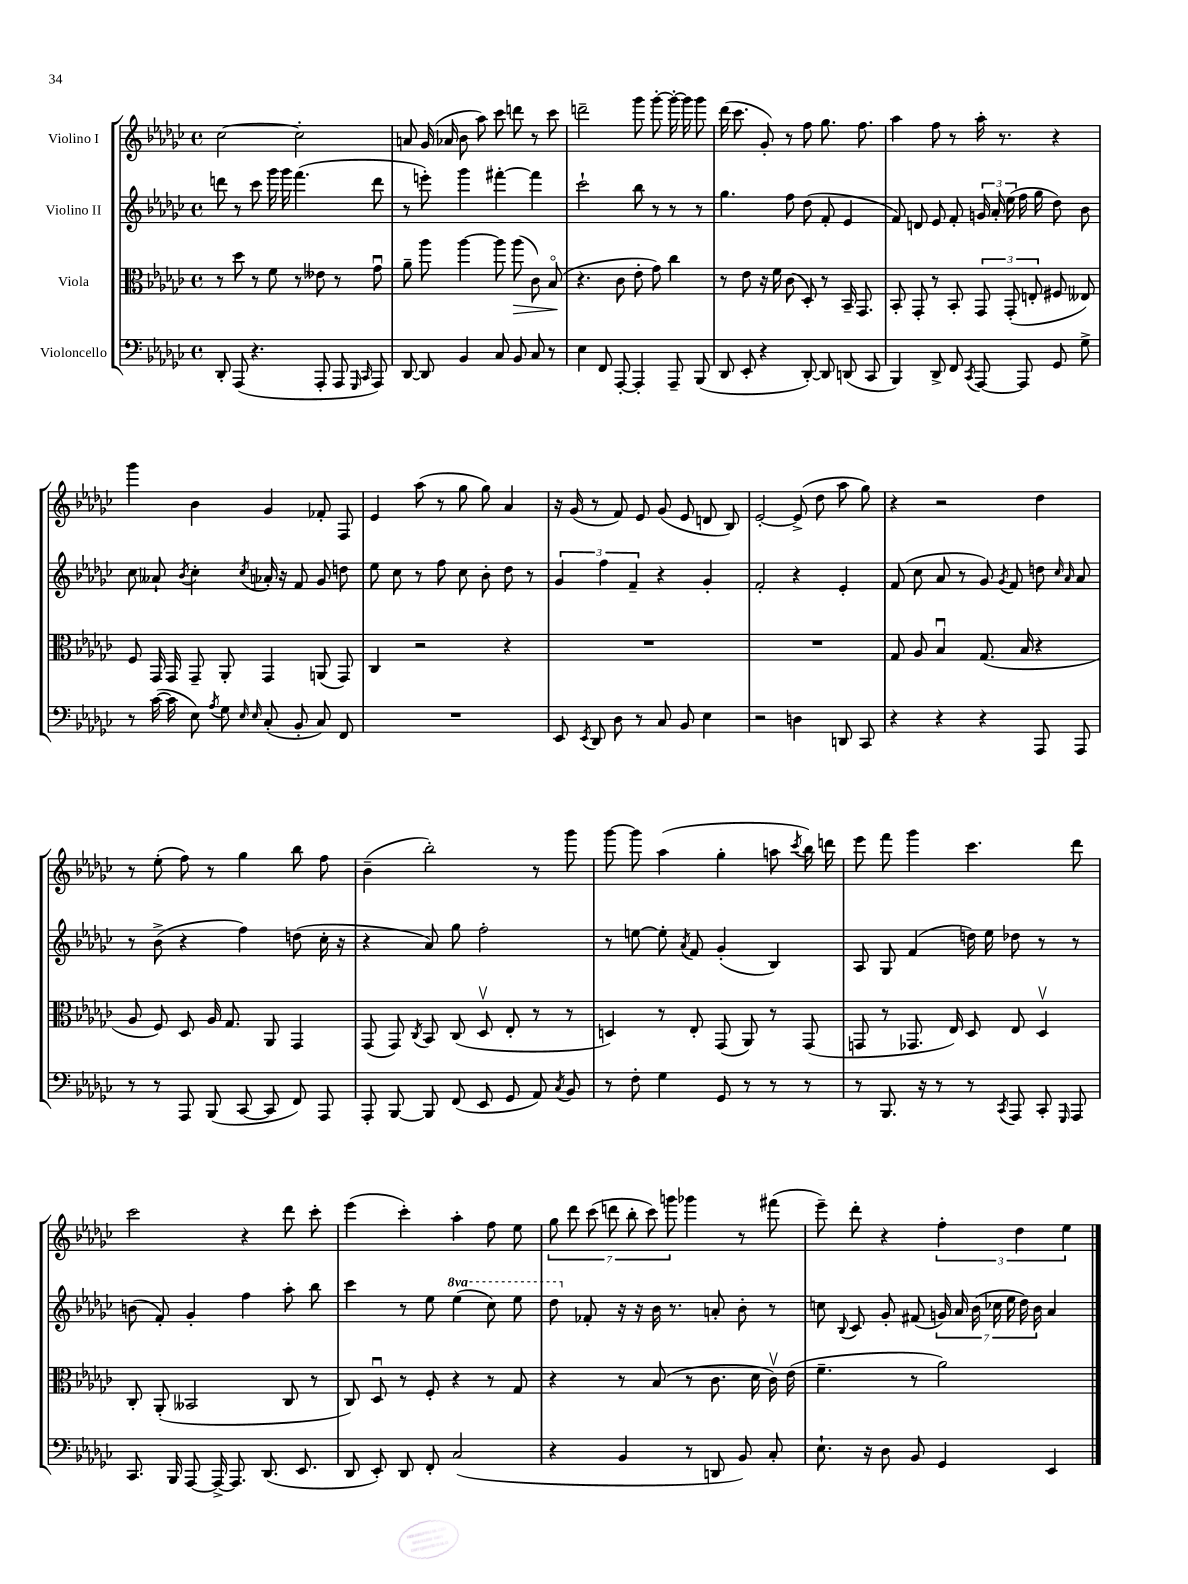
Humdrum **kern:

**kern	**kern	**dynam	**kern	**kern
*part4	*part3	*part3	*part2	*part1
*staff4	*staff3	*staff3	*staff2	*staff1
*I"Violoncello	*I"Viola	*	*I"Violino II	*I"Violino I
*clefF4	*clefC3	*	*clefG2	*clefG2
*k[b-e-a-d-g-c-]	*k[b-e-a-d-g-c-]	*	*k[b-e-a-d-g-c-]	*k[b-e-a-d-g-c-]
*M4/4	*M4/4	*	*M4/4	*M4/4
*met(c)	*met(c)	*	*met(c)	*met(c)
=59	=59	=59	=59	=59
8DD-'/	8r	.	8dddn\	[2cc-\
(8AAA-/	8dd-\	.	8r	.
4.r	8r	.	8ccc-\	.
.	8f\	.	16ggg-\	.
.	.	.	16ggg-\	.
.	8r	.	(4.fff\	2cc-'\]
8AAA-'/	8e--X\	.	.	.
8AAA-/	8r	.	.	.
16qqGGG-/	.	.	.	.
16qqCC-/	.	.	.	.
8AAA-/)	8g-u\	.	8ddd\	.
=60	=60	=60	=60	=60
[8DD-/	8a-~\	.	8r	8an/
8DD-/]	8aa-\	.	8eeen'\)	(16g-/
.	.	.	.	16a-X/
4BB-/	[4aa-\	.	4ggg-\	8b-\
.	.	.	.	8aa-\)
8C-/	8aa-\]	.	[4fff#X'\	8ccc-\
!	!	!LO:HP:b	!	!
8BB-/	(8aa-\	>	.	8dddn\
8C-/	8c-\)	.	4fff#\]	8r
8r	(8B-/	.	.	8ccc-\
.	.	]	.	.
=61	=61	=61	=61	=61
4E-\	4.r	.	2ccc-`\	2dddn~\
8FF/	.	.	.	.
[8AAA-'/	8c-\	.	.	.
4AAA-'/]	8e-'\	.	8bb-\	8ggg-\
.	8g-\)	.	8r	[8ggg-'\
8AAA-~/	4cc-\	.	8r	16ggg-'\_
.	.	.	.	16ggg-\]
(8BBB-/	.	.	8r	8ggg-\
=62	=62	=62	=62	=62
8DD-/	8r	.	4.gg-\	(16ddd-\
.	.	.	.	8.ccc-\
8EE-'/	8e-\	.	.	.
4r	16r	.	.	8g-'/)
.	16f\	.	.	.
.	(8c-\	.	8ff\	8r
[8DD-'/)	8D-'/)	.	(8dd-\	8ff\
8DD-/]	8r	.	8f'/	8.gg-\
(8DDn/	16BB-~/	.	4e-/	.
.	8.GG-/	.	.	8.ff\
8CC-/	.	.	.	.
=63	=63	=63	=63	=63
4BBB-/)	8BB-'/	.	8f/)	4aa-\
.	8GG-'/	.	8dn/	.
8DD-^/	8r	.	8e-/	8ff\
8FF/	8BB-'/	.	8f'/	8r
8qCC-/	.	.	.	.
[8AAA-/	12GG-/	.	24gn/	16aa-'\
.	.	.	24a-'/	.
.	.	.	.	8.r
.	(12GG-'/	.	(24ee-\	.
8AAA-/]	.	.	16ff\	.
.	12En'/	.	.	.
.	.	.	16gg-\	.
8GG-/	8F#X/	.	8dd-\)	4r
8G-^\	8E--X/)	.	8b-\	.
!!LO:LB:g=z
=64	=64	=64	=64	=64
8r	8F/	.	8cc-\	4ggg-\
([16c-\	16GG-/	.	8a--X`/	.
16c-\]	16GG-/	.	.	.
.	.	.	8qb-/	.
8E-\)	8GG-~/	.	4cc-'\	4b-\
8qA-/	.	.	.	.
8G-\	8AA-'/	.	.	.
16qqE-/	.	.	.	.
16qqE-/	.	.	8qcc-/	.
(8C-'/	4GG-/	.	16a-X'/	4g-/
.	.	.	16r	.
8BB-'/	.	.	8f/	.
8C-/)	(8AAn/	.	8g-/	8f-X'/
8FF/	8GG-/)	.	8ddn\	8F/
=65	=65	=65	=65	=65
1r	4C-/	.	8ee-\	4e-/
.	.	.	8cc-\	.
.	2r	.	8r	(8aa-\
.	.	.	8ff\	8r
.	.	.	8cc-\	8gg-\
.	.	.	8b-'\	8gg-\)
.	4r	.	8dd-\	4a-/
.	.	.	8r	.
=66	=66	=66	=66	=66
8EE-/	1r	.	6g-/	16r
.	.	.	.	(16g-/
8qEE-/	.	.	.	.
8DD-/	.	.	.	8r
.	.	.	6ff\	.
8D-\	.	.	.	8f/)
.	.	.	6f~/	.
8r	.	.	.	8e-/
8C-/	.	.	4r	(8g-/
8BB-/	.	.	.	8e-/
4E-\	.	.	4g-'/	8dn/
.	.	.	.	8B-/)
=67	=67	=67	=67	=67
2r	1r	.	2f'/	[2e-'/
4Dn\	.	.	4r	(8e-^/]
.	.	.	.	8dd-\
8DDn/	.	.	4e-'/	8aa-\
8CC-/	.	.	.	8gg-\)
=68	=68	=68	=68	=68
4r	8G-/	.	(8f/	4r
.	8A-/	.	8cc-\	.
4r	4B-u/	.	8a-/	2r
.	.	.	8r	.
4r	(8.G-/	.	8g-/)	.
.	.	.	8qg-/	.
.	.	.	8f/	.
.	16B-/	.	.	.
8AAA-/	4r	.	8ddn\	4dd-\
.	.	.	16qqcc-/	.
.	.	.	16qqa-/	.
8AAA-/	.	.	8a-/	.
!!LO:LB:g=z
=69	=69	=69	=69	=69
8r	8A-/	.	8r	8r
8r	8F/)	.	(8b-^\	(8ee-'\
8AAA-/	8D-/	.	4r	8ff\)
(8BBB-/	16A-/	.	.	8r
.	8.G-/	.	.	.
[8CC-/	.	.	4ff\)	4gg-\
8CC-/]	8AA-/	.	.	.
8FF/)	4GG-/	.	(8ddn\	8bb-\
8AAA-/	.	.	16cc-'\	8ff\
.	.	.	16r	.
=70	=70	=70	=70	=70
8AAA-'/	(8GG-/	.	4r	(4b-~\
[8BBB-/	8GG-/)	.	.	.
.	8qC-/	.	.	.
8BBB-/]	8BB-/	.	8a-/)	2bb-'\)
(8FF/	(8C-/	.	8gg-\	.
8EE-/	8D-v/	.	2ff'\	.
8GG-/	8E-'/	.	.	.
8AA-/)	8r	.	.	8r
8qC-/	.	.	.	.
8BB-/	8r	.	.	8ggg-\
=71	=71	=71	=71	=71
8r	4Dn/)	.	8r	[8ggg-\
8F'\	.	.	[8een\	8ggg-\]
4G-\	8r	.	8ee'\]	(4aa-\
.	.	.	8qa-/	.
.	8E-'/	.	8f/	.
8GG-/	(8GG-/	.	(4g-'/	4gg-'\
8r	8AA-/)	.	.	.
8r	8r	.	4B-/)	8aan\
.	.	.	.	8qccc-/
8r	(8GG-/	.	.	16bb-\)
.	.	.	.	16dddn\
=72	=72	=72	=72	=72
8r	8GGn/	.	8A-/	8eee-\
8.BBB-/	8r	.	8G-/	8fff\
.	8.GG-X/	.	(4f/	4ggg-\
16r	.	.	.	.
8r	.	.	.	.
.	16E-/)	.	.	.
8r	8D-/	.	16ddn\)	4.ccc-\
.	.	.	16ee-\	.
8qCC-/	.	.	.	.
8AAA-/	8E-/	.	8dd-X\	.
8CC-'/	4D-v/	.	8r	.
16qqGGG-/	.	.	.	.
8AAA-/	.	.	8r	8ddd-\
!!LO:LB:g=z
=73	=73	=73	=73	=73
8.CC-/	8C-'/	.	(8bn\	2ccc-\
.	(8AA-'/	.	8f'/)	.
16BBB-/	.	.	.	.
[8AAA-/	2BB--X/	.	4g-'/	.
16AAA-^/_	.	.	.	.
8.AAA-/]	.	.	.	.
.	.	.	4ff\	4r
(8.DD-/	.	.	.	.
.	8C-/	.	8aa-'\	8ddd-\
8.EE-/	.	.	.	.
.	8r	.	8bb-\	8ccc-'\
=74	=74	=74	=74	=74
8DD-/	8C-/)	.	4ccc-\	(4eee-\
8EE-'/)	8D-u/	.	.	.
8DD-/	8r	.	8r	4ccc-'\)
8FF'/	8F'/	.	8ee-\	.
*	*	*	*8va	*
(2C-/	4r	.	(4eee-\	4aa-'\
.	8r	.	8ccc-\)	8ff\
.	8G-/	.	8eee-\	8ee-\
=75	=75	=75	=75	=75
4r	4r	.	8ddd-\	14gg-\
.	.	.	.	14ddd-\
*	*	*	*X8va	*
.	.	.	8f-X'/	.
.	.	.	.	(14ccc-\
.	.	.	.	14dddn\
4BB-/	8r	.	16r	.
.	.	.	.	14bb-'\
.	.	.	16r	.
.	.	.	.	14ccc-\)
.	(8B-/	.	16b-\	.
.	.	.	.	14gggn\
.	.	.	8.r	.
8r	8r	.	.	4ggg-X\
8DDn/	8.c-\	.	8an'/	.
8BB-/)	.	.	8b-'\	8r
.	16d-\	.	.	.
8C-'/	16c-v\)	.	8r	(8fff#X\
.	(16e-\	.	.	.
=76	=76	=76	=76	=76
8.E-`\	4.f~\	.	8ccn\	8eee-~\)
.	.	.	8qqB-/	.
.	.	.	8c-/	8ddd-'\
16r	.	.	.	.
8D-\	.	.	8g-'/	4r
8BB-/	8r	.	(8f#X/	.
4GG-/	2a-\)	.	28gn/)	6ff'\
.	.	.	28a-/	.
.	.	.	(28b-\	.
.	.	.	28cc-X\	.
.	.	.	28ee-\	.
.	.	.	.	6dd-\
.	.	.	28dd-\)	.
.	.	.	28b-\	.
4EE-/	.	.	4a-/	.
.	.	.	.	6ee-\
==	==	==	==	==
*-	*-	*-	*-	*-
